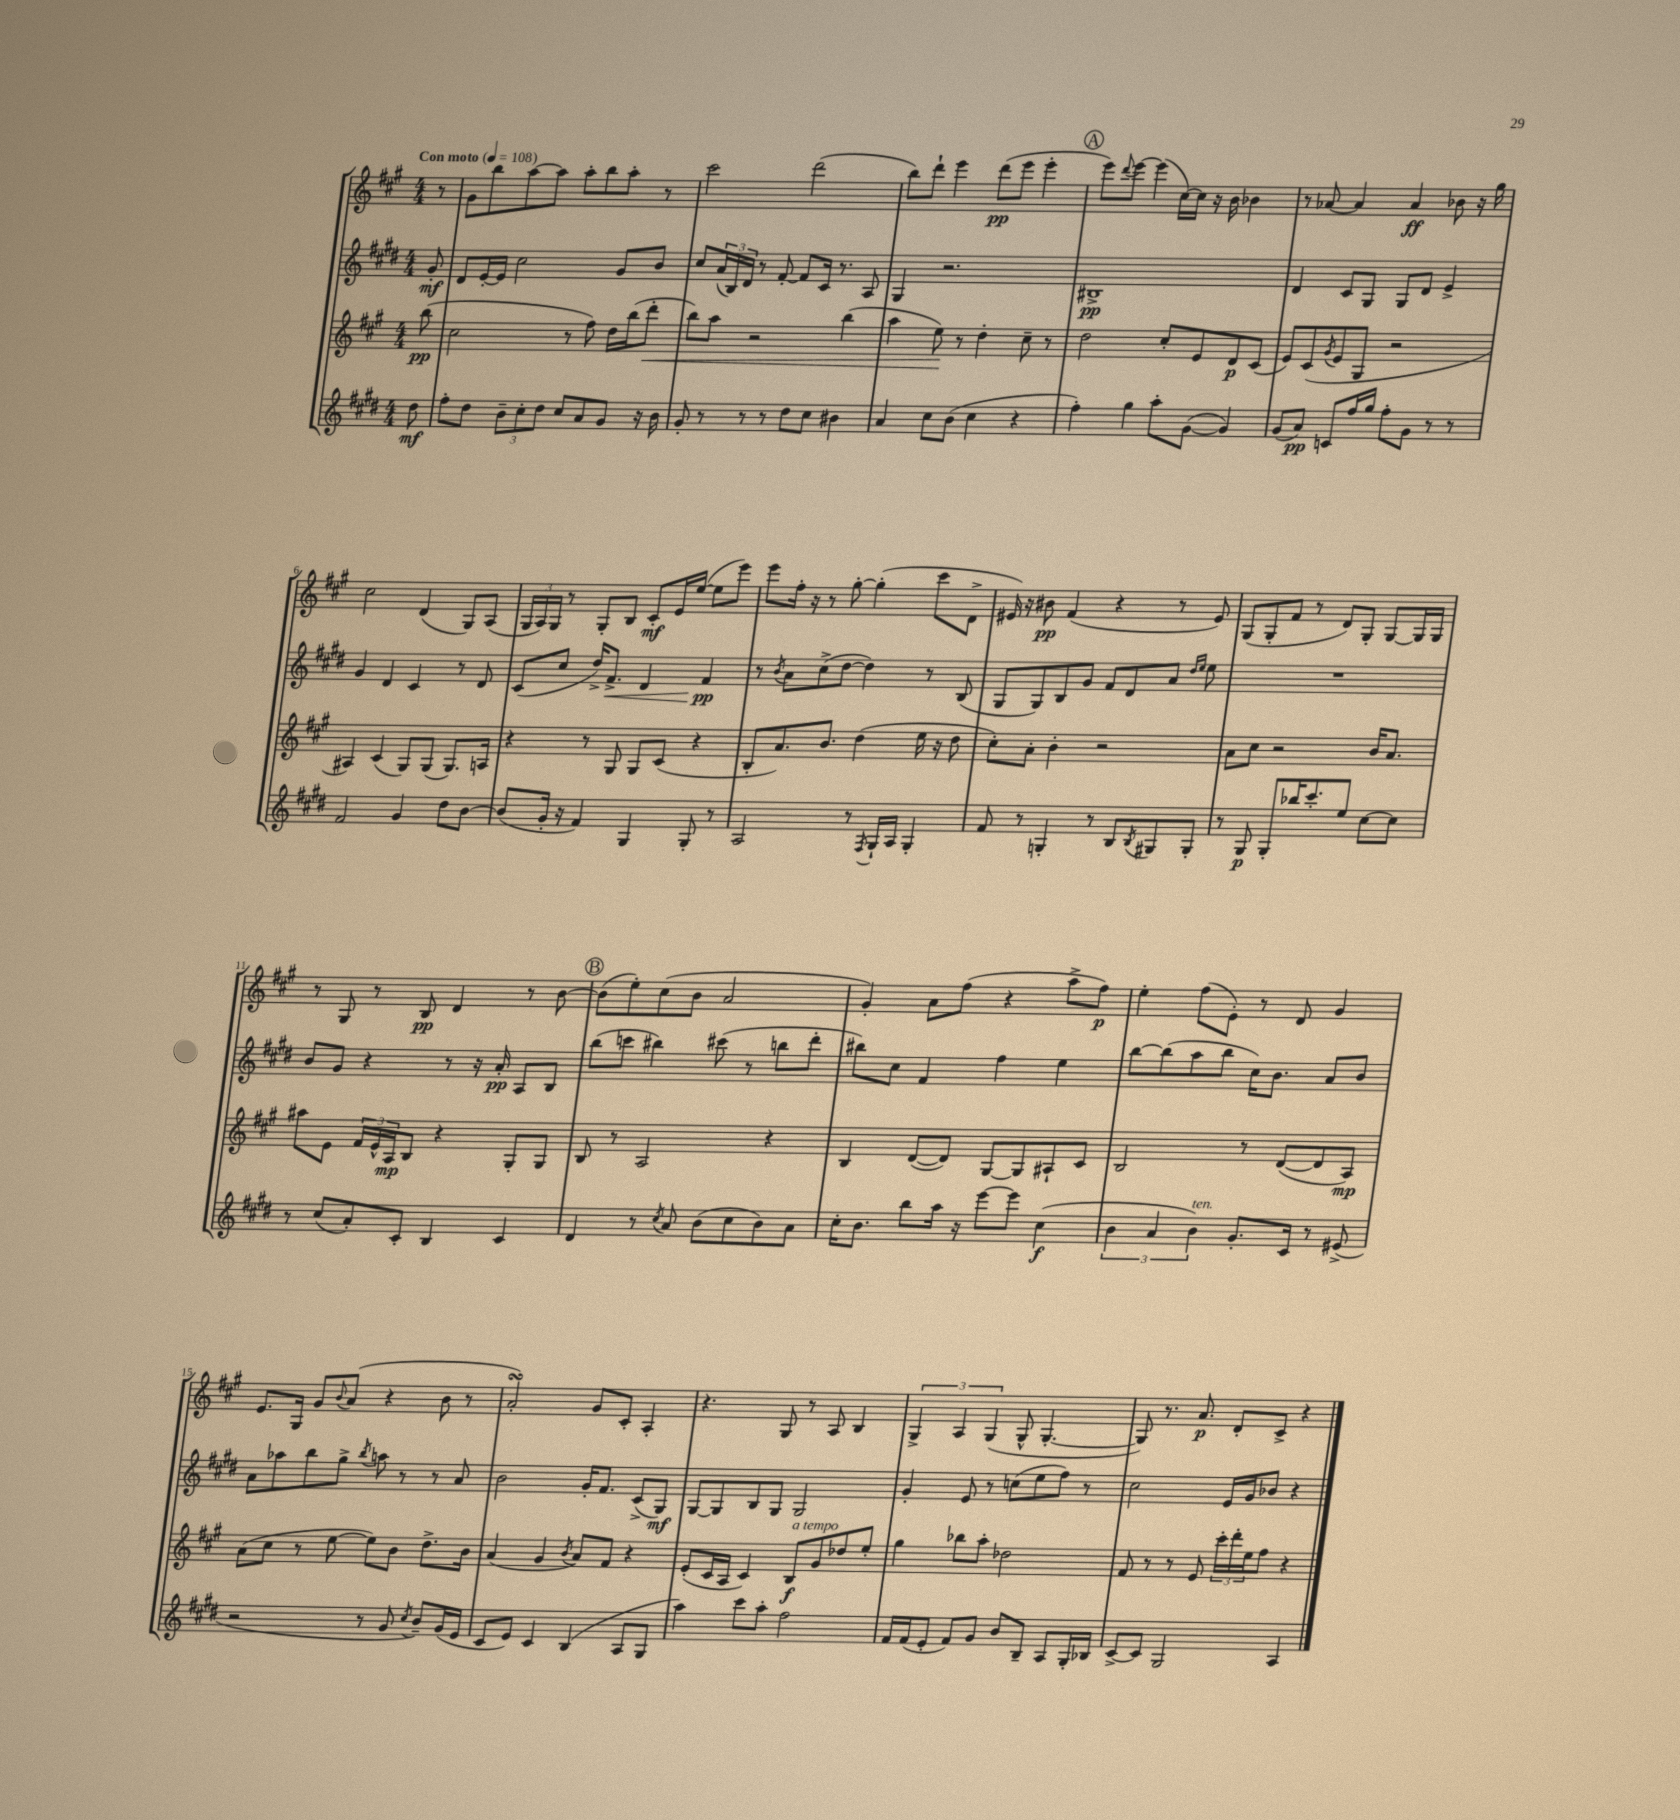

**kern	**dynam	**kern	**dynam	**kern	**dynam	**kern	**dynam
*part4	*part4	*part3	*part3	*part2	*part2	*part1	*part1
*staff4	*staff4	*staff3	*staff3	*staff2	*staff2	*staff1	*staff1
*clefG2	*	*clefG2	*	*clefG2	*	*clefG2	*
*k[f#c#g#d#]	*	*k[f#c#g#]	*	*k[f#c#g#d#]	*	*k[f#c#g#]	*
*M4/4	*	*M4/4	*	*M4/4	*	*M4/4	*
*MM108	*	*MM108	*	*MM108	*	*MM108	*
=	=	=	=	=	=	=	=
!	!	!	!	!	!	!LO:TX:a:B:t=Con moto	!
8dd#\	mf	(8bb\	pp	8g#'/	mf	8r	.
=1	=1	=1	=1	=1	=1	=1	=1
8ff#'\L	.	2cc#\	.	8d#/L	.	8g#\L	.
8dd#\J	.	.	.	[16e'/L	.	8bb\	.
.	.	.	.	16e/JJ]	.	.	.
12b~\L	.	.	.	2cc#\	.	[8aa\	.
12cc#'\	.	.	.	.	.	.	.
.	.	.	.	.	.	8aa\J]	.
12dd#\J	.	.	.	.	.	.	.
8cc#/L	.	8r	.	.	.	8aa'\L	.
8a/	.	8ff#\)	.	.	.	8bb\	.
8g#/J	.	16dd\LL	.	8g#/L	.	8aa'\J	.
.	.	(16bb\J	.	.	.	.	.
!	!	!	!LO:HP:b	!	!	!	!
16r	.	8ddd'\J	<	8b/J	.	8r	.
16b\	.	.	.	.	.	.	.
=2	=2	=2	=2	=2	=2	=2	=2
8g#'/	.	8bb\L)	.	8cc#/L	.	2ccc#\	.
8r	.	8aa\J	.	(24a/L	.	.	.
.	.	.	.	24B/)	.	.	.
.	.	.	.	24d#/JJ	.	.	.
8r	.	2r	.	8r	.	.	.
8r	.	.	.	[8f#'/	.	.	.
8dd#\L	.	.	.	8f#/L]	.	(2ddd\	.
8cc#\J	.	.	.	16c#/Jk	.	.	.
.	.	.	.	8.r	.	.	.
4b#X\	.	(4bb\	.	.	.	.	.
.	.	.	.	8A/	.	.	.
=3	=3	=3	=3	=3	=3	=3	=3
4a/	.	4aa\	.	4G#/	.	8bb\L)	.
.	.	.	.	.	.	8ddd`\J	.
8cc#\L	.	8ee\)	.	2.r	.	4eee\	.
(8b\J	.	8r	[	.	.	.	.
4cc#\	.	4dd'\	.	.	.	(8ddd\L	pp
.	.	.	.	.	.	8eee\J	.
4r	.	8cc#~\	.	.	.	4eee'\	.
.	.	8r	.	.	.	.	.
!!LO:REH:place=s1:t=A
=4	=4	=4	=4	=4	=4	=4	=4
4ff#'\)	.	2dd\	.	1B#X^	pp	8eee\L)	.
.	.	.	.	.	.	8qqddd/	.
.	.	.	.	.	.	[8eee\J	.
4gg#\	.	.	.	.	.	(4eee\]	.
8aa'\L	.	8cc#'/L	.	.	.	[16cc#\LL)	.
.	.	.	.	.	.	16cc#\JJ]	.
([8g#\J	.	8e/	.	.	.	16r	.
.	.	.	.	.	.	16b\	.
4g#/])	.	8d/	p	.	.	4b-X\	.
.	.	(8c#/J	.	.	.	.	.
=5	=5	=5	=5	=5	=5	=5	=5
(8g#/L	.	8e/L)	.	4d#/	.	8r	.
8a/J)	pp	(8c#/	.	.	.	[8a-X/	.
.	.	8qg#/	.	.	.	.	.
8cn/L	.	8e/	.	8c#/L	.	4a-/]	.
16ff#/L	.	8G#/J	.	8G#/J	.	.	.
16gg#/JJ	.	.	.	.	.	.	.
8ff#'\L	.	2r	.	8G#/L	.	4a-/	ff
8g#\J	.	.	.	8d#/J	.	.	.
8r	.	.	.	4e^/	.	8b-X\	.
8r	.	.	.	.	.	16r	.
.	.	.	.	.	.	16gg#\	.
!!LO:LB:g=z
=6	=6	=6	=6	=6	=6	=6	=6
2f#/	.	4A#X/)	.	4g#/	.	2cc#\	.
.	.	(4c#/	.	4d#/	.	.	.
4g#/	.	8G#/L)	.	4c#/	.	(4d/	.
.	.	(8G#/J	.	.	.	.	.
8dd#\L	.	8.G#/L)	.	8r	.	8G#/L)	.
[8b\J	.	.	.	8d#/	.	(8A/J	.
.	.	16An/Jk	.	.	.	.	.
=7	=7	=7	=7	=7	=7	=7	=7
(8b/L]	.	4r	.	(8c#/L	.	24G#/LL	.
.	.	.	.	.	.	24A/)	.
.	.	.	.	.	.	24G#/JJ	.
16g#'/Jk	.	.	.	8cc#/J	.	8r	.
16r	.	.	.	.	.	.	.
4f#/)	.	8r	.	16dd#^/KL)	.	8G#'/L	.
!	!	!	!	!	!LO:HP:b	!	!
.	.	.	.	8.f#^/J	<	.	.
.	.	8G#/	.	.	.	8B/J	.
4G#/	.	8G#/L	.	4d#/	.	8c#'/L	mf
.	.	(8c#/J	.	.	.	16e/L	.
.	.	.	.	.	.	([16ee/JJ	.
8G#'/	.	4r	.	4f#/	pp	8ee\L]	.
8r	.	.	.	.	.	8eee\J)	.
.	.	.	.	.	[	.	.
=8	=8	=8	=8	=8	=8	=8	=8
2A/	.	8B'/L	.	8r	.	8eee\L	.
.	.	.	.	8qb/	.	.	.
.	.	8.a/)	.	8a\L	.	16ff#'\Jk	.
.	.	.	.	.	.	16r	.
.	.	.	.	(8cc#^\	.	8r	.
.	.	8.b/J	.	.	.	.	.
.	.	.	.	[8dd#\J	.	[8gg#'\	.
8r	.	(4dd\	.	4dd#\])	.	(4gg#'\]	.
8qF#/	.	.	.	.	.	.	.
16G#`/LL	.	.	.	.	.	.	.
16A/JJ	.	.	.	.	.	.	.
4G#'/	.	16ee\	.	8r	.	8ccc#\L	.
.	.	16r	.	.	.	.	.
.	.	8dd\	.	(8B/	.	8d^\J	.
=9	=9	=9	=9	=9	=9	=9	=9
8f#/	.	8cc#'\L)	.	8G#/L	.	16e#X/)	.
.	.	.	.	.	.	16r	.
8r	.	8a'\J	.	8G#/)	.	8b#X\	pp
4Gn'/	.	4b'\	.	8B/	.	(4f#/	.
.	.	.	.	8g#/J	.	.	.
8r	.	2r	.	8f#/L	.	4r	.
8B/L	.	.	.	8d#/	.	.	.
8qB/	.	.	.	.	.	.	.
8G#X/	.	.	.	8a/J	.	8r	.
.	.	.	.	16qqdd#/LL	.	.	.
.	.	.	.	16qqee/JJ	.	.	.
8G#'/J	.	.	.	8ee\	.	8e#/)	.
=10	=10	=10	=10	=10	=10	=10	=10
8r	.	8a\L	.	1r	.	(8G#/L	.
8G#/	p	8cc#\J	.	.	.	8G#'/	.
8G#'/L	.	2r	.	.	.	8f#/J	.
16bb-X/K	.	.	.	.	.	8r	.
8.ccc#'/	.	.	.	.	.	.	.
.	.	.	.	.	.	8d/L)	.
8ee/J	.	.	.	.	.	8G#'/J	.
[8cc#\L	.	16b/KL	.	.	.	[8G#/L	.
.	.	8.a/J	.	.	.	.	.
8cc#\J]	.	.	.	.	.	16G#/L]	.
.	.	.	.	.	.	16G#/JJ	.
!!LO:LB:g=z
=11	=11	=11	=11	=11	=11	=11	=11
8r	.	8aa#X\L	.	8b/L	.	8r	.
(8cc#/L	.	8e\J	.	8g#/J	.	8G#/	.
8a'/)	.	24f#/LL	.	4r	.	8r	.
.	.	24e^^/	.	.	.	.	.
.	.	24A/J	mp	.	.	.	.
8c#'/J	.	8B/J	.	.	.	8B/	pp
4B/	.	4r	.	8r	.	4d/	.
.	.	.	.	16r	.	.	.
.	.	.	.	16a'/	pp	.	.
4c#/	.	8G#'/L	.	8A/L	.	8r	.
.	.	8G#/J	.	8B/J	.	[8b\	.
!!LO:REH:place=s1:t=B
=12	=12	=12	=12	=12	=12	=12	=12
4d#/	.	8B/	.	(8bb\L	.	(8b\L]	.
.	.	8r	.	8cccn\J	.	8ee'\)	.
8r	.	2A/	.	4bb#X\)	.	(8cc#\	.
8qcc#/	.	.	.	.	.	.	.
8a/	.	.	.	.	.	8b\J	.
(8b\L	.	.	.	(8ccc#X\	.	2a/	.
8cc#\	.	.	.	8r	.	.	.
8b\)	.	4r	.	8bbn\L	.	.	.
8a\J	.	.	.	8ddd#'\J	.	.	.
=13	=13	=13	=13	=13	=13	=13	=13
16cc#'\KL	.	4B/	.	8bb#X\L)	.	4g#'/)	.
8.b\J	.	.	.	.	.	.	.
.	.	.	.	8cc#\J	.	.	.
8bb\L	.	([8d/L	.	4f#/	.	8a\L	.
16aa\Jk	.	8d/J])	.	.	.	(8ff#\J	.
16r	.	.	.	.	.	.	.
[8eee\L	.	[8G#/L	.	4ff#\	.	4r	.
8eee\J]	.	8G#/]	.	.	.	.	.
(4cc#\	f	8A#X`/	.	4ee\	.	8aa^\L	.
.	.	8c#/J	.	.	.	8ff#\J)	p
=14	=14	=14	=14	=14	=14	=14	=14
6b\	.	2B/	.	[8bb\L	.	4ee'\	.
.	.	.	.	(8bb\]	.	.	.
6a/	.	.	.	.	.	.	.
.	.	.	.	8aa\	.	(8ff#\L	.
!LO:TX:a:i:t=ten.	!	!	!	!	!	!	!
6b\)	.	.	.	.	.	.	.
.	.	.	.	8bb\J	.	8e'\J)	.
8.g#'/L	.	8r	.	16cc#\KL)	.	8r	.
.	.	.	.	8.b\J	.	.	.
.	.	([8d/L	.	.	.	8d/	.
16c#/Jk	.	.	.	.	.	.	.
8r	.	8d/]	.	8a/L	.	4g#/	.
(8e#X^/	.	8A/J)	mp	8b/J	.	.	.
!!LO:LB:g=z
=15	=15	=15	=15	=15	=15	=15	=15
2r	.	(8a\L	.	8a\L	.	8.e/L	.
.	.	8cc#\J	.	8aa-X\	.	.	.
.	.	.	.	.	.	16G#/Jk	.
.	.	8r	.	8bb\	.	8g#/L	.
.	.	.	.	.	.	8qqb/	.
.	.	[8ee\	.	8gg#^\J	.	(8a/J	.
.	.	.	.	8qbb/	.	.	.
8r	.	8ee\L])	.	8aan\	.	4r	.
8g#/	.	8b\J	.	8r	.	.	.
8qcc#/	.	.	.	.	.	.	.
8b~/L)	.	8.dd^\L	.	8r	.	8b\	.
(16g#/L	.	.	.	8a/	.	8r	.
16e/JJ	.	16b\Jk	.	.	.	.	.
=16	=16	=16	=16	=16	=16	=16	=16
8c#/L	.	(4a/	.	2b\	.	2asSSs'/)	.
8e/J)	.	.	.	.	.	.	.
4c#/	.	4g#/	.	.	.	.	.
.	.	8qb/	.	.	.	.	.
(4B/	.	8a/L)	.	16g#'/KL	.	8g#/L	.
.	.	.	.	8.f#/J	.	.	.
.	.	8f#/J	.	.	.	8c#'/J	.
8A/L	.	4r	.	(8c#^/L	.	4A'/	.
8G#/J	.	.	.	8G#/J)	mf	.	.
=17	=17	=17	=17	=17	=17	=17	=17
4aa\)	.	(8e'/L	.	[8G#/L	.	4.r	.
.	.	16c#/L	.	8G#/]	.	.	.
.	.	16A/JJ	.	.	.	.	.
8ccc#\L	.	4c#/)	.	8B/	.	.	.
8aa'\J	.	.	.	8G#/J	.	8G#/	.
!	!	!LO:TX:a:i:t=a tempo	!	!	!	!	!
2ff#\	.	8B/L	f	2G#/	.	8r	.
.	.	8g#/	.	.	.	8A/	.
.	.	8dd-X/	.	.	.	4B/	.
.	.	8ee'/J	.	.	.	.	.
=18	=18	=18	=18	=18	=18	=18	=18
16f#/LL	.	4gg#\	.	4g#'/	.	6G#^/	.
(16f#/J	.	.	.	.	.	.	.
8e'/J	.	.	.	.	.	.	.
.	.	.	.	.	.	6A/	.
8f#/L)	.	8bb-X\L	.	8e/	.	.	.
.	.	.	.	.	.	(6G#/	.
8g#/J	.	8aa'\J	.	8r	.	.	.
8b/L	.	2dd-X\	.	(8ccn\L	.	8G#^^/	.
8B~/J	.	.	.	8ee\	.	[4.G#'/	.
8A/L	.	.	.	8ff#\J)	.	.	.
16G#'/L	.	.	.	8r	.	.	.
16B-X/JJ	.	.	.	.	.	.	.
=19	=19	=19	=19	=19	=19	=19	=19
[8c#^/L	.	8f#/	.	2cc#\	.	8G#/])	.
8c#/J]	.	8r	.	.	.	8.r	.
2G#/	.	8r	.	.	.	.	.
.	.	.	.	.	.	8.a/	p
.	.	8e/	.	.	.	.	.
.	.	24ccc#'\LL	.	16e/LL	.	8d'/L	.
.	.	24ddd'\	.	.	.	.	.
.	.	.	.	16g#/J	.	.	.
.	.	24ee\J	.	.	.	.	.
.	.	8ff#\J	.	8b-X/J	.	8c#^/J	.
4A/	.	4r	.	4r	.	4r	.
==	==	==	==	==	==	==	==
*-	*-	*-	*-	*-	*-	*-	*-
